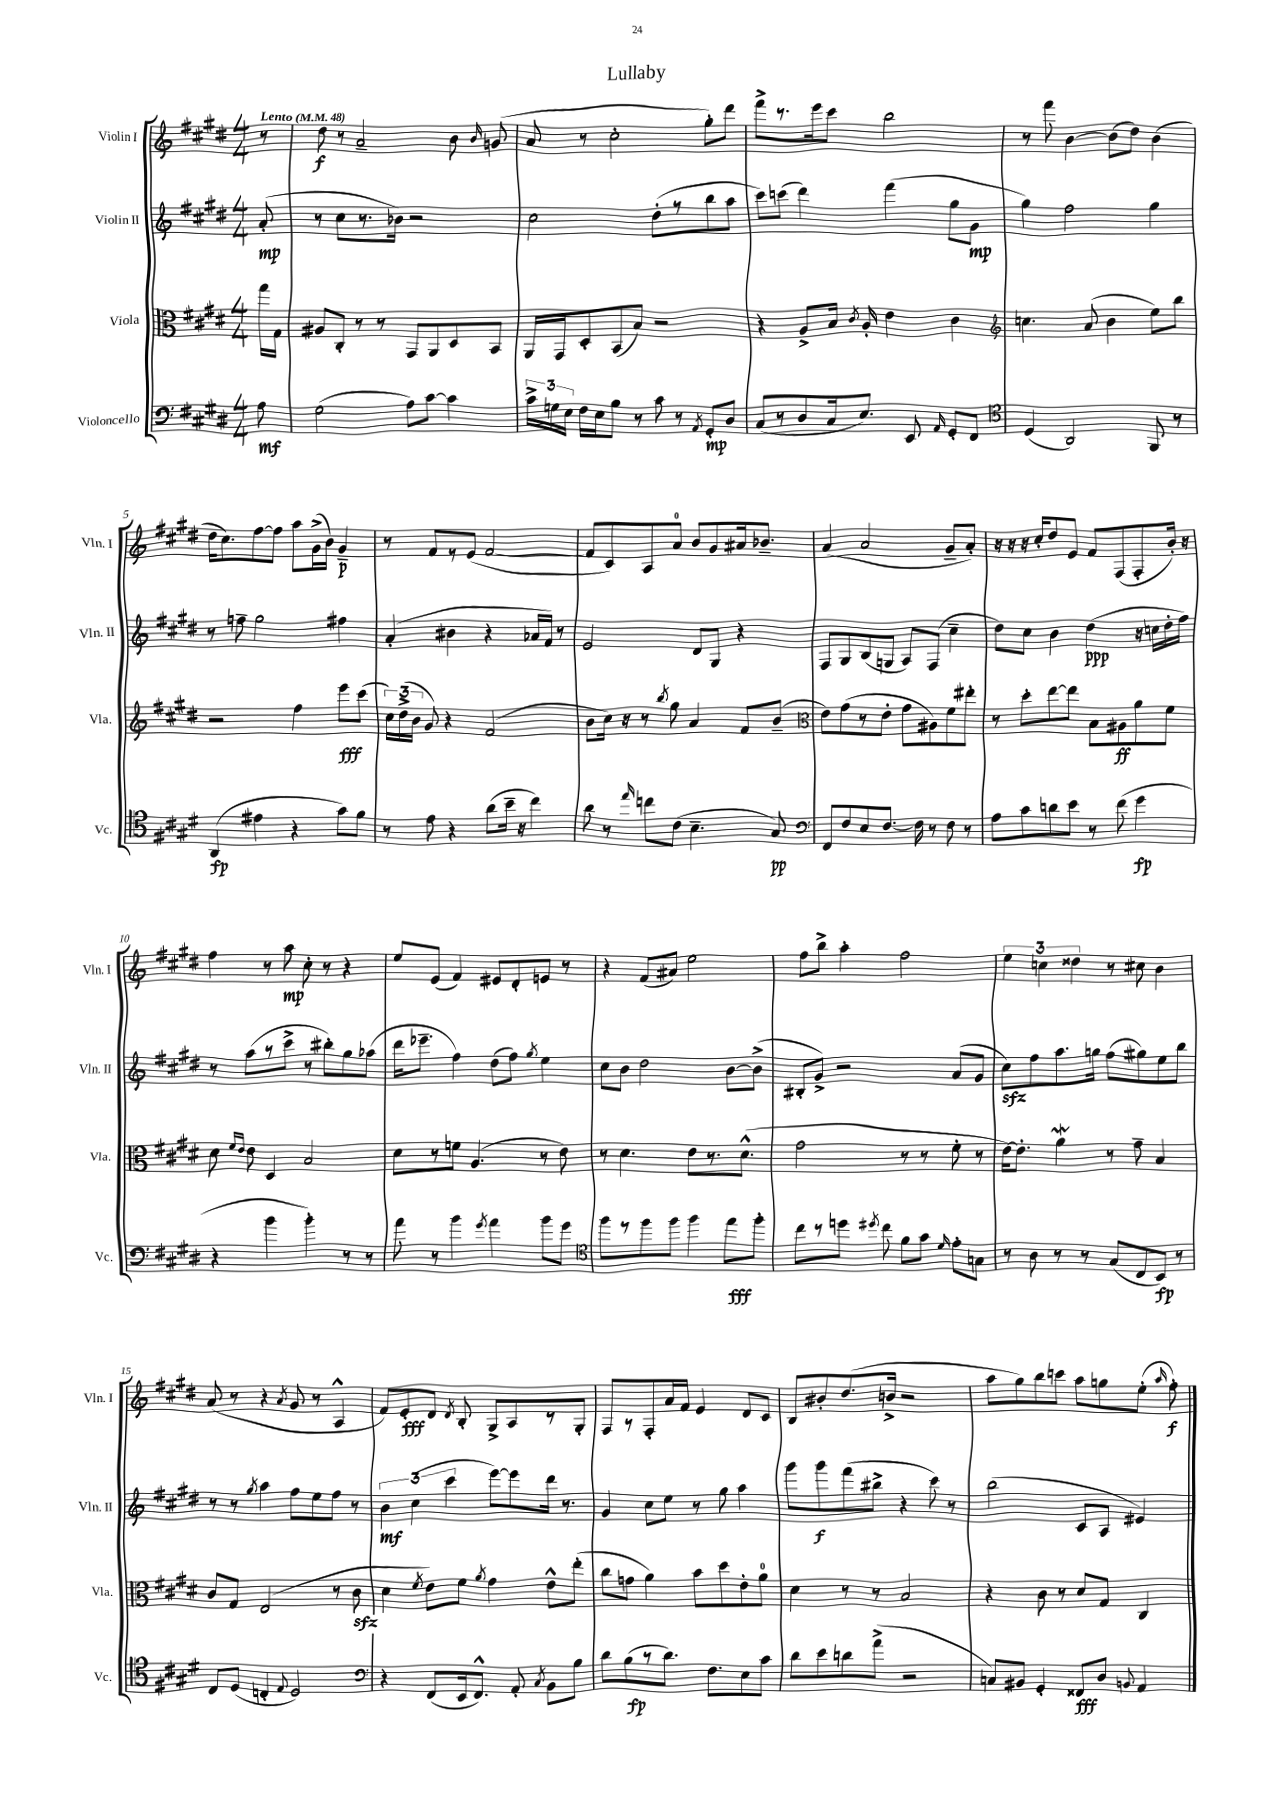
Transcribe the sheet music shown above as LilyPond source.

\header { title = "Lullaby" }
<<
\new StaffGroup <<
\new Staff = "s0" \with { instrumentName = "Violin I" shortInstrumentName = "Vln. I" } {
    \clef treble \key e \major \numericTimeSignature \time 4/4 \partial 8 \tempo "Lento" 4 = 48
    \autoBeamOff r8 |
    dis''8\f r8 a'2-- b'8 \grace { b'16 } g'8( |
    a'8 r8 cis''2-. gis''8[-.) dis'''8] |
    fis'''8[-> r8. e'''16 cis'''8] b''2 |
    r8 fis'''8 b'4~ b'8[( dis''8]) b'4( |
    dis''16[ cis''8.) fis''8~ fis''8] a''8[ gis'16->( b'16]) gis'4--\p |
    r8 fis'8[ r8 e'8]( fis'2~ |
    fis'8[ cis'8) a8 a'8]-0 b'8[ gis'8 ais'16 bes'8.]-- |
    a'4( a'2 gis'8[-- a'8]-.) |
    r16 r16 r16 cis''16[-. dis''8 e'8] fis'8[ fis8( fis8-. b'16]-.) r16 |
    fis''4 r8 a''8\mp cis''8-. r8 r4 |
    e''8[ e'8]( fis'4) eis'8[ dis'8-. e'8] r8 |
    r4 fis'8[( ais'8]) e''2 |
    fis''8[ b''8]-> a''4-. fis''2 |
    \tuplet 3/2 { e''4 c''4 disis''4 } r8 cis''8 b'4 |
    a'8( r8 r4 \acciaccatura { a'8 } gis'8 r8 a4-^ |
    fis'8[) e'8-.\fff dis'8] \acciaccatura { dis'8 } b8-. gis8[-> a8 r8 gis8]-. |
    fis8[ r8 fis8-. a'16 fis'16] e'4 dis'8[ cis'8] |
    b8[ bis'8-. dis''8.( b'16]-> r2 |
    a''8[ gis''8) b''8 c'''8] a''8[ g''8 e''8]-.( \grace { a''16 } fis''8-.\f) \bar "|." |
}
\new Staff = "s1" \with { instrumentName = "Violin II" shortInstrumentName = "Vln. II" } {
    \clef treble \key e \major \numericTimeSignature \time 4/4 \partial 8
    \autoBeamOff a'8-.\mp( |
    r8 cis''8[ r8. bes'16]) r2 |
    cis''2 dis''8[-.( r8 b''8 a''8] |
    cis'''8[) c'''8]( dis'''4) fis'''4( gis''8[ gis'8]\mp |
    gis''4) fis''2 gis''4 |
    r8 f''8-- gis''2 fis''4 |
    a'4-.( bis'4 r4 aes'16[ fis'16]) r8 |
    e'2 dis'8[ gis8] r4 |
    fis8[ gis8 b8( g8] a8[) fis8]( cis''4-- |
    dis''8[) cis''8] b'4 dis''4\ppp( r16 c''16[ dis''16-. fis''16]) |
    r8 a''8[( r8 cis'''8]-> r8 bis''8[-.) gis''8 aes''8]( |
    dis'''16[ ees'''8.]-- fis''4) dis''8[( fis''8]) \acciaccatura { gis''8 } e''4 |
    cis''8[ b'8] dis''2 b'8[~ b'8]->( |
    bis8[-. gis'8]->) r2 a'8[( gis'8] |
    cis''8[\sfz) fis''8 a''8. g''16] fis''8[( gis''8) e''8 b''8] |
    r8 r8 \acciaccatura { gis''8 } a''4 fis''8[ e''8 fis''8] r8 |
    \tuplet 3/2 { b'4\mf cis''4( cis'''4 } e'''8[~) e'''8 dis'''16] r8. |
    gis'4 cis''8[ e''8] r8 gis''8 a''4 |
    gis'''8[ gis'''8\f fis'''8( bis''8]-> r4 cis'''8) r8 |
    b''2( cis'8[ a8] eis'4) \bar "|." |
}
\new Staff = "s2" \with { instrumentName = "Viola" shortInstrumentName = "Vla." } {
    \clef alto \key e \major \numericTimeSignature \time 4/4 \partial 8
    \autoBeamOff gis''16[ gis16] |
    ais8[ cis8]-. r8 r8 gis,8[ a,8 dis8 b,8] |
    a,16[ gis,16 dis8-. b,8( b8]) r2 |
    r4 a8[-> b16] \acciaccatura { cis'8 } a16-. e'4 cis'4 |
    \clef treble c''4. a'8( b'4 e''8[) b''8] |
    r2 fis''4 e'''8[\fff cis'''8]( |
    \tuplet 3/2 { cis''16[) dis''16->( b'16] } gis'8) r4 fis'2( |
    b'8[ cis''16]) r16 r8 \acciaccatura { b''8 } gis''8 a'4 fis'8[ b'8]--( |
    \clef alto e'8[) gis'8( r8 e'8]-. gis'8[ ais8) fis'8 eis''8]-. |
    r8 dis''8[-. e''8~ e''8] b8[ ais8\ff a'8 fis'8] |
    dis'8 \grace { fis'16[ e'16] } e'8 dis4 b2 |
    dis'8[ r8 f'8] a4.( r8 e'8) |
    r8 dis'4. e'8[ r8. dis'8.]-^( |
    gis'2 r8 r8 fis'8-. r8 |
    e'16[~) e'8.]-. a'4\mordent r8 gis'8-- b4 |
    cis'8[ gis8] e2( r8 cis'8\sfz |
    dis'4 \acciaccatura { fis'8 } e'8[) fis'8] \acciaccatura { a'8 } gis'4 e'8[-^ e''8]-.( |
    cis''8[ g'8] a'4) b'8[ dis''8 e'8-. a'8]-0 |
    dis'4 r8 r8 b2 |
    r4 cis'8 r8 dis'8[ gis8] cis4 \bar "|." |
}
\new Staff = "s3" \with { instrumentName = "Violoncello" shortInstrumentName = "Vc." } {
    \clef bass \key e \major \numericTimeSignature \time 4/4 \partial 8
    \autoBeamOff a8\mf |
    gis2( a8[) cis'8]~ cis'4 |
    \tuplet 3/2 { cis'16[-> g16 e16] } fis16[ e16 b8] r8 cis'8 r8 \acciaccatura { a,8 } gis,8[-.\mp dis8] |
    cis8[( r8 dis8 cis16 e8.]) e,8 \grace { a,16 } gis,8[-. fis,8] |
    \clef tenor dis4( a,2) fis,8 r8 |
    a,4\fp( eis'4 r4 gis'8[) fis'8] |
    r8 e'8 r4 a'8[( b'16]-- r16 cis''4) |
    a'8 r8 \grace { e''16 } c''8[ cis'8]( b4.-- gis8\pp) |
    \clef bass fis,8[ fis8 e8 fis8.]~ fis16 r8 fis8 r8 |
    a8[ cis'8 d'8 e'8] r8 fis'8( gis'4\fp |
    r4 b'4 b'4-.) r8 r8 |
    a'8 r8 b'4 \acciaccatura { gis'8 } a'4 b'8[ gis'8] |
    \clef tenor fis''8[ r8 fis''8 fis''8] fis''4 e''8[\fff fis''8]-. |
    cis''8[ r8 d''8] \acciaccatura { dis''8 } cis''8 fis'8[ gis'8] \grace { dis'16 } e'8[-. g8] |
    r8 a8 r8 r8 gis8[( cis8 b,8]\fp) r8 |
    cis8[ dis8]( c4-. \appoggiatura { e8 } dis2) |
    \clef bass r4 fis,8[( e,16 fis,8.]-^) a,8-. \acciaccatura { cis8 } b,8[ b8] |
    dis'8[ b8\fp( r8 dis'8.]) fis8.[ e8 cis'8] |
    dis'8[ e'8 d'8 a'8]->( r2 |
    c8[) bis,8] gis,4-. fisis,8[\fff dis8] \appoggiatura { b,8 } a,4 \bar "|." |
}
>>
>>
